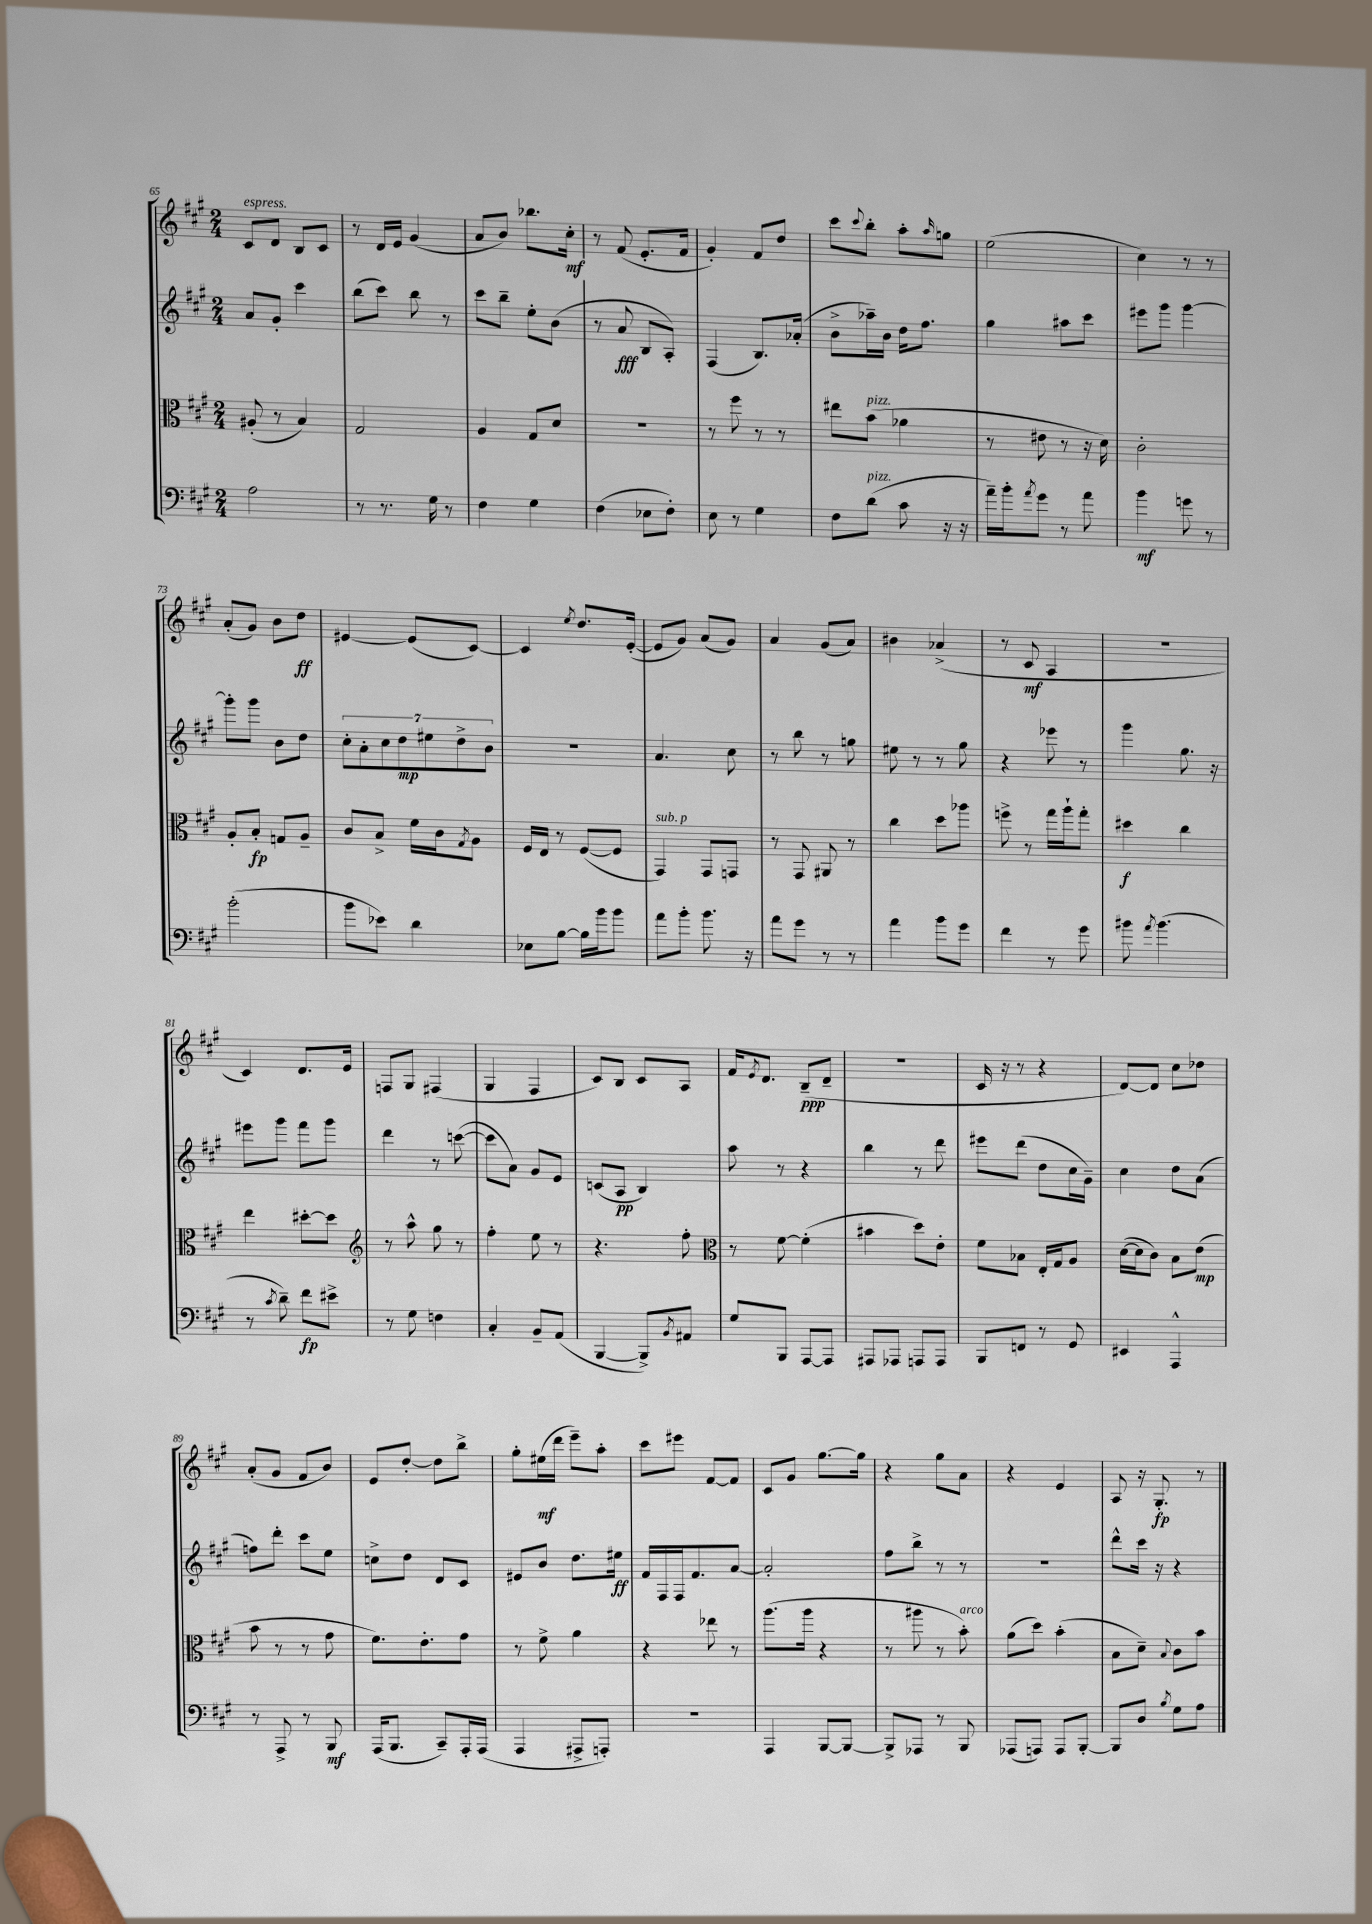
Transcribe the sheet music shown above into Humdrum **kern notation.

**kern	**kern	**kern	**kern
*staff4	*staff3	*staff2	*staff1
*clefF4	*clefC3	*clefG2	*clefG2
*k[f#c#g#]	*k[f#c#g#]	*k[f#c#g#]	*k[f#c#g#]
*M2/4	*M2/4	*M2/4	*M2/4
2A\	(8A#'/	8a/L	8c#/L
.	8r	8g#'/J	8d/J
.	4B/)	4ccc#\	8B/L
.	.	.	8c#/J
=	=	=	=
8r	2G#/	(8bb\L	8r
8.r	.	8ccc#\J)	16d/LL
.	.	.	16e/JJ
.	.	8bb\	(4g#/
16G#\	.	.	.
8r	.	8r	.
=	=	=	=
4F#\	4A/	8ccc#\L	8a/L
.	.	8bb~\J	8b/J)
4G#\	8G#/L	8ee'\L	8.bb-\L
.	8d/J	(8b\J	.
.	.	.	16cc#'\Jk
=	=	=	=
(4F#\	2r	8r	8r
.	.	8a/	(8f#/
8E-\L	.	8B/L	8.e'/L
8F#'\J)	.	8A'/J)	.
.	.	.	16f#/Jk
=	=	=	=
8E\	8r	(4F#/	4g#'/)
8r	8ff#\	.	.
4G#\	8r	8.B/L)	8f#/L
.	8r	.	8dd/J
.	.	(16a-'/Jk	.
=	=	=	=
8F#\L	8ee#\L	8b^\L	8ccc#\L
.	.	.	8qqccc#/
(8d\J	(8b\J	16aa-~\L)	8bb'\J
.	.	16b\JJ	.
8c#\	4a-\	16dd\LK	8aa'\L
.	.	8.ff#\J	.
.	.	.	16qqaa/
16r	.	.	8gg\J
16r	.	.	.
=	=	=	=
16a~\LL)	8r	4gg#\	(2ee\
16b'\J	.	.	.
8qa/	.	.	.
8g#\J	8e#\	.	.
8r	8r	8aa#\L	.
8a\	16r	8ccc#\J	.
.	16d\)	.	.
=	=	=	=
4b\	2c#'\	8eee#\L	4cc#\)
.	.	8ggg#\J	.
8g\	.	[4ggg#\	8r
8r	.	.	8r
=	=	=	=
(2b'\	8A'/L	8ggg#'\]L	(8a'/L
.	8B'/J	8ggg#\J	8g#/J)
.	8G/L	8b\L	8b\L
.	8A~/J	8dd\J	8dd\J
=	=	=	=
8b\L	8c#/L	14cc#'\L	[4e#/
.	.	14a'\	.
8e-\J)	8B^/J	.	.
.	.	14cc#\	.
.	.	14dd\	.
4d\	16f#\LL	.	(8e#/]L
.	.	14ee#\	.
.	16c#\J	.	.
.	.	14dd^\	.
.	8qG#/	.	.
.	8A\J	.	[8c#/J)
.	.	14b\J	.
=	=	=	=
8E-\L	16F#/LL	2r	4c#/]
.	16E/JJ	.	.
[8B\J	8r	.	.
.	.	.	8qee/
16B\]LL	([8F#/L	.	8.dd/L
16b\J	.	.	.
8b\J	8F#/]J	.	.
.	.	.	([16e'/Jk
=	=	=	=
8a\L	4GG#/)	4.a/	8e/]L
8b'\J	.	.	8g#/J)
8.b\	8GG#/L	.	(8a/L
.	8GG/J	8cc#\	8g#/J)
16r	.	.	.
=	=	=	=
8a\L	8r	8r	4a/
8g#\J	8GG#/	8bb\	.
8r	8AA#/	8r	(8g#/L
8r	8r	8gg\	8a/J)
=	=	=	=
4a\	4cc#\	8ee#\	4b#\
.	.	8r	.
8b\L	8dd\L	8r	(4a-^/
8g#\J	8aa-\J	8gg#\	.
=	=	=	=
4f#\	8ff^\	4r	8r
.	8r	.	8c#/
8r	16gg#\LL	8eee-\	4A/
.	16aa`\J	.	.
8g#\	8gg#'\J	8r	.
=	=	=	=
8b#\	4dd#\	4ggg#\	2r
8qa/	.	.	.
(4.b#\	.	.	.
.	4cc#\	8.gg#\	.
.	.	16r	.
=	=	=	=
8r	4ee\	8eee#\L	4c#/)
8qc#/	.	.	.
8d~\)	.	8ggg#\J	.
8f#\L	[8dd#'\L	8fff#\L	8.d/L
8e#^\J	8dd#\]J	8ggg#\J	.
.	.	.	16e/Jk
=	=	=	=
*	*clefG2	*	*
8r	8r	4ddd\	8F/L
8G#\	8aa^^\	.	8G#/J
4F\	8gg#\	8r	(4F#/
.	8r	([8ccc\	.
=	=	=	=
4C#'/	4ff#'\	8ccc\]L	4G#/
.	.	8a\J)	.
8BB~/L	8ee\	8g#/L	4F#/
(8AA/J	8r	8e/J	.
=	=	=	=
[4BBB/	4.r	(8c/L	8c#/L)
.	.	8A/J	8B/J
8BBB^/]L)	.	4B/)	8c#/L
8qBB/	.	.	.
8AA#/J	8ff#'\	.	8A/J
=	=	=	=
*	*clefC3	*	*
8G#/L	8r	8aa\	16f#/LK
.	.	.	8qe/
.	.	.	8.d/J
8BBB/J	[8f#\	8r	.
[8AAA/L	(4f#'\]	4r	(8B~/L
8AAA/]J	.	.	8d~/J
=	=	=	=
8AAA#/L	4b#\	4bb\	2r
8AAA-/J	.	.	.
8AAA/L	8dd\L)	8r	.
8AAA/J	8e'\J	8ddd\	.
=	=	=	=
8BBB/L	8f#\L	8eee#\L	16c#/
.	.	.	16r
8FF/J	8B-\J	(8ddd\J	8r
8r	16E'/LL	8dd\L	4r
.	16G#/J	.	.
8GG#/	8A/J	16cc#\L	.
.	.	16g#~\JJ)	.
=	=	=	=
4EE#/	([16d\LL	4cc#\	[8d/L)
.	16d\]J	.	.
.	8c#\J)	.	8d/]J
4AAA^^/	8B\L	8dd\L	8cc#\L
.	(8e\J	(8a\J	8dd-\J
=	=	=	=
8r	8b\	8ff\L)	(8a'/L
8AAA^/	8r	8ddd'\J	8g#/J
8r	8r	8ccc#\L	8f#/L
8BBB/	8g#\	8ee\J	8b/J)
=	=	=	=
(16AAA/LK	8.f#\L)	8cc^\L	8e/L
8.BBB/J	.	.	.
.	.	8dd\J	[8dd'/J
.	8.e'\	.	.
8CC#~/L)	.	8d/L	8dd\]L
16AAA'/L	8g#\J	8c#/J	8bb^\J
(16AAA/JJ	.	.	.
=	=	=	=
4AAA/	8r	8e#/L	8gg#'\L
.	8f#^\	8b/J	(16ee#\L
.	.	.	16ddd\JJ
8AAA#^/L	4a\	8.dd\L	8eee~\L)
8AAA'/J)	.	.	8aa'\J
.	.	16ee#\Jk	.
=	=	=	=
2r	4r	16f#/LL	8ccc#\L
.	.	16F#/	.
.	.	16F#/J	8eee#\J
.	.	8.f#/	.
.	8ee-\	.	[8f#/L
.	8r	[8a/J	8f#/]J
=	=	=	=
4AAA/	(8.aa\L	2a'/]	8c#/L
.	.	.	8g#/J
.	16aa\Jk	.	.
[8BBB/L	4r	.	[8.gg#\L
8BBB/_J	.	.	.
.	.	.	16gg#\]Jk
=	=	=	=
8BBB^/]L	8r	8ff#\L	4r
8AAA-/J	8aa#\	8bb^\J	.
8r	8r	8r	8gg#\L
8BBB/	8b'\)	8r	8a\J
=	=	=	=
(8AAA-/L	(8a\L	2r	4r
8AAA/J)	8dd\J)	.	.
8AAA/L	(4b'\	.	4e/
[8BBB'/J	.	.	.
=	=	=	=
8BBB/]L	8B\L	8ddd^^\L	8A/
8D/J	8d~\J)	16ccc#\Jk	16r
.	.	16r	8.G#'/
8qB/	8qqB/	.	.
8G#\L	8c#\L	4r	.
8A\J	8b\J	.	8r
==	==	==	==
*-	*-	*-	*-
